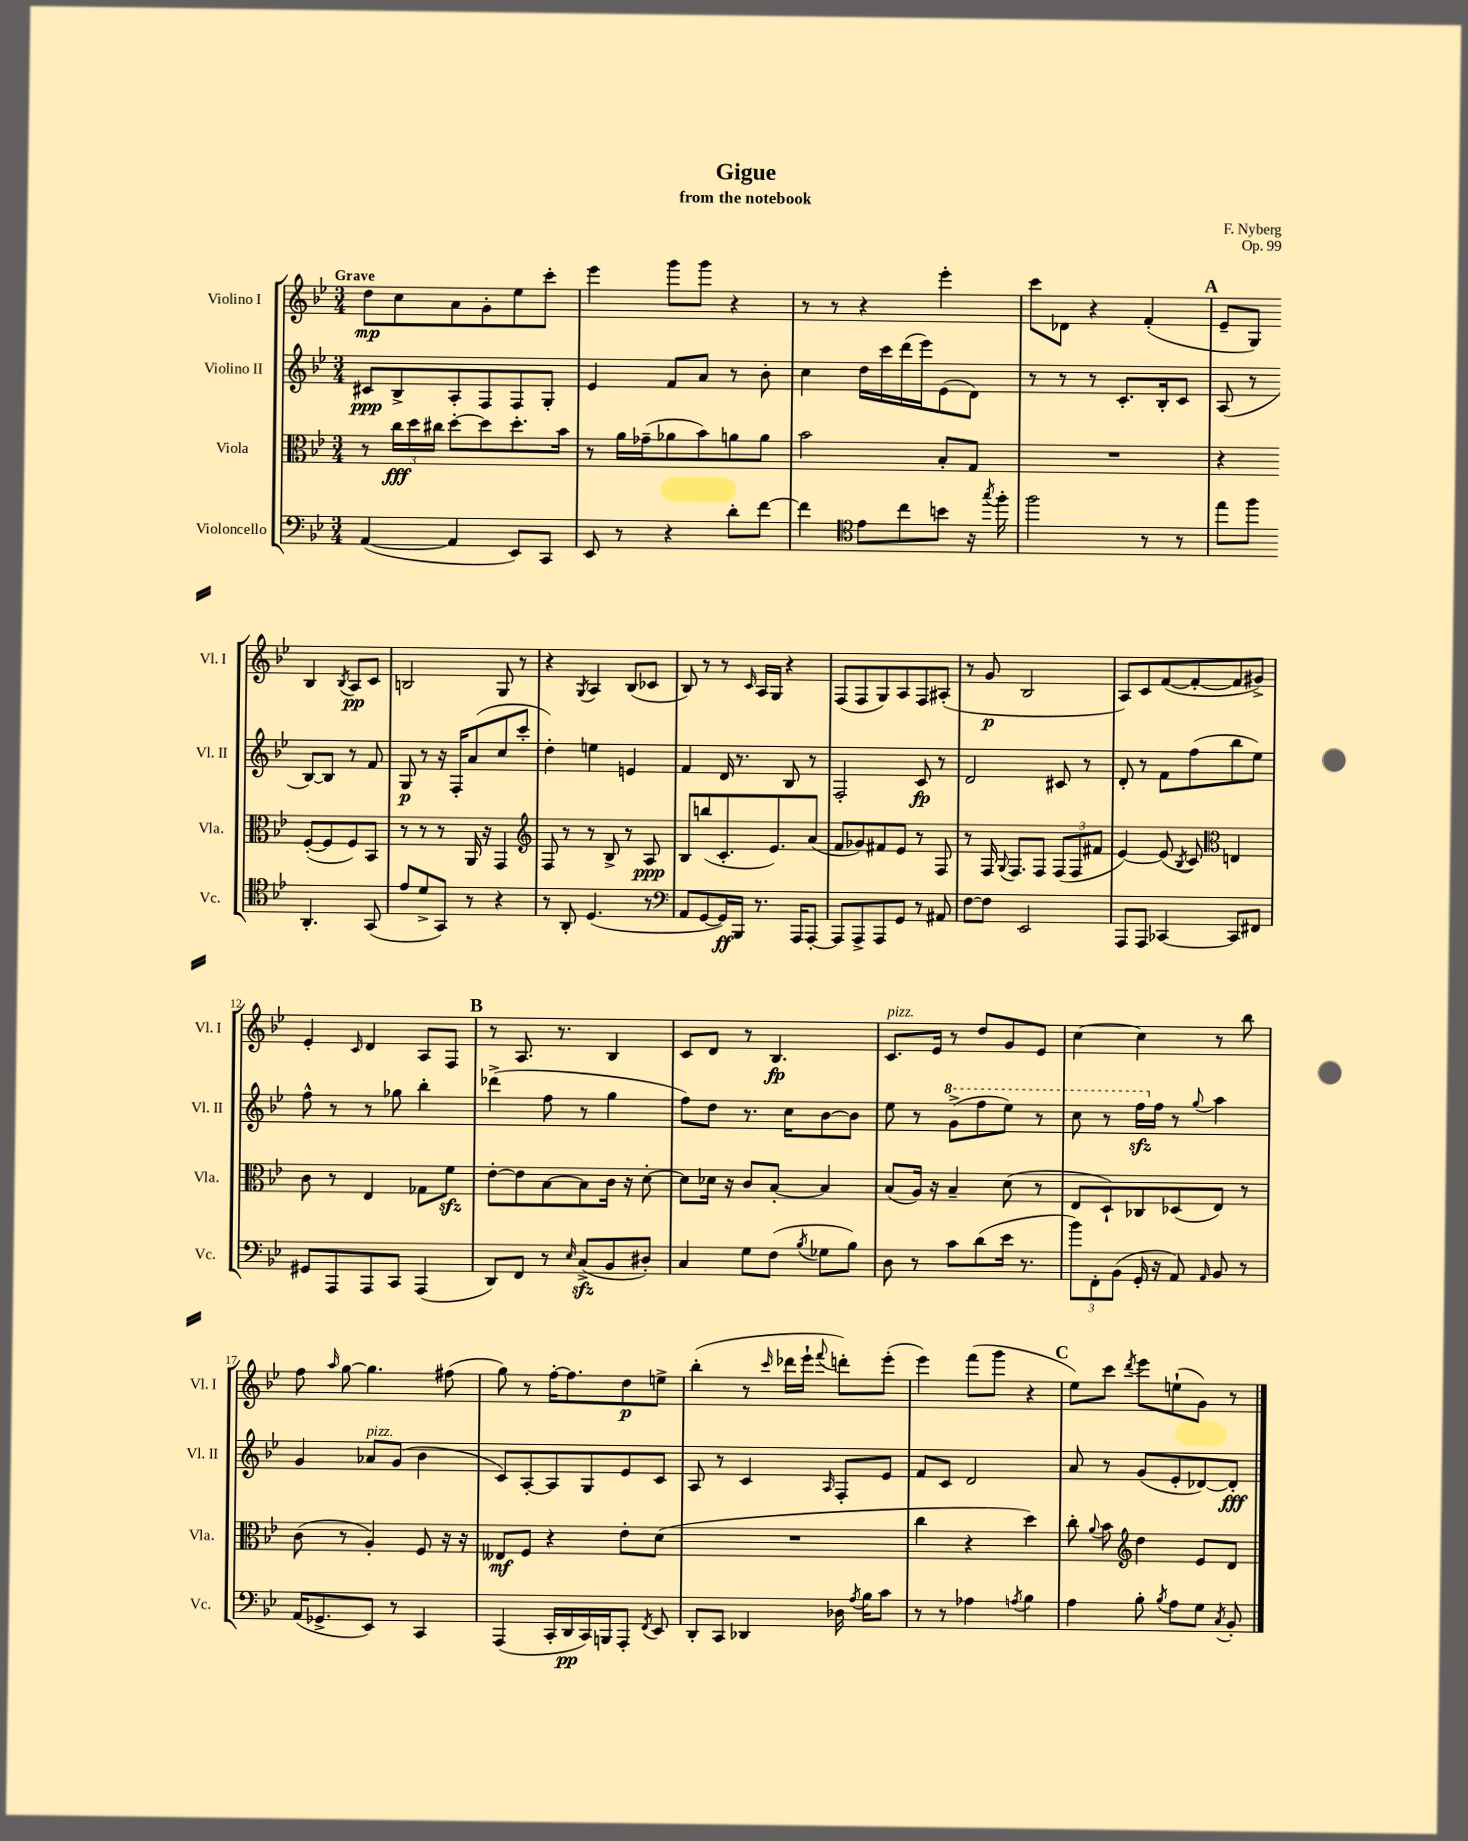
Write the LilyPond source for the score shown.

\header { title = "Gigue" composer = "F. Nyberg" subtitle = "from the notebook" opus = "Op. 99" }
<<
\new StaffGroup <<
\new Staff = "s0" \with { instrumentName = "Violino I" shortInstrumentName = "Vl. I" } {
    \clef treble \key bes \major \numericTimeSignature \time 3/4 \tempo "Grave"
    \autoBeamOff d''8[\mp c''8 a'8 g'8-. ees''8 c'''8]-. |
    ees'''4 g'''8[ g'''8] r4 |
    r8 r8 r4 ees'''4-. |
    c'''8[ des'8] r4 f'4-.( |
    \mark \markup { \bold "A" } ees'8[-- g8]) bes4 \acciaccatura { bes8 } a8[\pp c'8] |
    b2 g8 r8 |
    r4 \acciaccatura { g8 } a4 bes8[( ces'8] |
    bes8) r8 r8 \grace { c'16 } a16[ g16] r4 |
    f8[( f8 g8) a8 f8 ais8]-.( |
    r8 g'8\p bes2 |
    a8[) c'8 f'8~( f'8~-. f'8 gis'8]->) |
    ees'4-. \grace { c'16 } d'4 a8[ f8] |
    \mark \markup { \bold "B" } r8 a8. r8. bes4 |
    c'8[ d'8] r8 bes4.\fp |
    c'8.[^\markup { \italic "pizz." } ees'16] r8 d''8[ g'8 ees'8] |
    c''4~ c''4 r8 bes''8 |
    f''8 \grace { a''16 } g''8~ g''4. fis''8( |
    g''8) r8 f''16[~-. f''8. d''8\p e''8]-> |
    bes''4-.( r8 \grace { c'''16 } des'''16[ ees'''16]-! \appoggiatura { f'''8 } d'''8[-.) ees'''8]-.( |
    ees'''4) f'''8[( g'''8] r4 |
    \mark \markup { \bold "C" } ees''8[) c'''8] \acciaccatura { d'''8 } ees'''8[ e''8-!( g'8]) r8 \bar "|." |
}
\new Staff = "s1" \with { instrumentName = "Violino II" shortInstrumentName = "Vl. II" } {
    \clef treble \key bes \major \numericTimeSignature \time 3/4
    \autoBeamOff cis'8[\ppp bes8-> a8-. f8 f8 g8]-. |
    ees'4 f'8[ a'8] r8 bes'8-. |
    c''4 d''16[ c'''16 d'''16( ees'''16) ees'8( d'8]) |
    r8 r8 r8 c'8.[-. bes16-. c'8] |
    \mark \markup { \bold "A" } a8( r8 bes8[~) bes8] r8 f'8 |
    g8\p r8 r16 f16[-. a'8( c''8 c'''8]-. |
    d''4-.) e''4 e'4 |
    f'4 d'16 r8. bes8 r8 |
    f2-. c'8\fp r8 |
    d'2 cis'8 r8 |
    d'8-. r8 f'8[ f''8( bes''8 ees''8]) |
    f''8-^ r8 r8 ges''8 bes''4-. |
    \mark \markup { \bold "B" } des'''4->( f''8 r8 g''4 |
    f''8[) d''8] r8. c''16[ bes'8~ bes'8] |
    ees''8 r8 \ottava #1 g''8[->( f'''8 ees'''8]) r8 |
    c'''8 r8 f'''16[\sfz \ottava #0 f''16] r8 \appoggiatura { g''8 } a''4 |
    g'4 aes'8[^\markup { \italic "pizz." } g'8]( bes'4 |
    c'8[) a8~-. a8 g8 ees'8 c'8] |
    a8 r8 c'4 \grace { a16 } f8[-. ees'8] |
    f'8[ c'8] d'2 |
    \mark \markup { \bold "C" } a'8 r8 g'8[( ees'8-. des'8~) des'8]-.\fff \bar "|." |
}
\new Staff = "s2" \with { instrumentName = "Viola" shortInstrumentName = "Vla." } {
    \clef alto \key bes \major \numericTimeSignature \time 3/4
    \autoBeamOff r8 \tuplet 3/2 { c''16[\fff d''16 cis''16] } d''8[~-. d''8 d''8.-. bes'16] |
    r8 a'16[ ges'16--( aes'8 bes'8) a'8 a'8] |
    bes'2 bes8[-. g8] |
    R2. |
    \mark \markup { \bold "A" } r4 f8[~-.( f8 f8) bes,8] |
    r8 r8 r8 a,16 r16 g,4 |
    \clef treble f8 r8 r8 bes8-> r8 a8\ppp |
    bes8[ b''8( c'8.-. ees'8.) a'8]( |
    f'8[ ges'8) fis'8 ees'8] r8 f8 |
    r8 f16 \appoggiatura { g8 } f8.[ f8] \tuplet 3/2 { f8[( f8 fis'8] } |
    ees'4~) ees'8( \acciaccatura { bes8 } c'8) \clef alto e4 |
    c'8 r8 ees4 ges8[ f'8]\sfz |
    \mark \markup { \bold "B" } ees'8[~-. ees'8 bes8~ bes8 c'16] r16 d'8~-. |
    d'8[ des'16] r16 c'8[ bes8]~-. bes4 |
    bes8[( a16]) r16 bes4-- d'8( r8 |
    ees8[ d8-!) ces8 des8( ees8]) r8 |
    c'8( r8 a4-.) f8 r16 r16 |
    eeses8[\mf f8] r4 ees'8[-. d'8]( |
    R2. |
    c''4 r4 d''4) |
    \mark \markup { \bold "C" } c''8-. \appoggiatura { a'8 } bes'8 \clef treble d''4 ees'8[ d'8] \bar "|." |
}
\new Staff = "s3" \with { instrumentName = "Violoncello" shortInstrumentName = "Vc." } {
    \clef bass \key bes \major \numericTimeSignature \time 3/4
    \autoBeamOff a,4~( a,4 ees,8[) c,8] |
    ees,8 r8 r4 d'8[-. f'8]~ |
    f'4 \clef tenor ees'8[ c''8 b'8] r16 \acciaccatura { g''8 } f''16-. |
    f''2 r8 r8 |
    \mark \markup { \bold "A" } ees''8[ f''8] a,4.-. g,8( |
    ees'8[ d'8-> g,8]) r8 r4 |
    r8 a,8-. d4.( r8 |
    \clef bass a,8[ g,8~ g,16\ff) bes,,16] r8. a,,16[ a,,8]~-. |
    a,,8[ a,,8-> a,,8 g,8] r8 ais,8 |
    f8[~ f8] ees,2 |
    a,,8[ a,,8] ces,4~ ces,8[ fis,8] |
    gis,8[ a,,8 a,,8 c,8] a,,4( |
    \mark \markup { \bold "B" } d,8[) f,8] r8 \grace { ees16 } c8[->\sfz( bes,8 dis8]-.) |
    c4 g8[ f8]( \acciaccatura { bes8 } ges8[ bes8]) |
    d8 r8 c'8[ d'8( ees'16] r8. |
    \tuplet 3/2 { bes'8[) f,8-. bes,8]( } g,16-. r16 a,8) \grace { a,16 } bes,8 r8 |
    a,16[( ges,8.-> ees,8]) r8 c,4 |
    a,,4( c,16[-. d,16\pp c,16) b,,16 a,,8]-. \acciaccatura { f,8 } ees,8 |
    d,8[-. c,8] des,4 des16 \acciaccatura { a8 } bes16[ c'8] |
    r8 r8 aes4 \acciaccatura { a8 } bes4 |
    \mark \markup { \bold "C" } a4 bes8-. \acciaccatura { bes8 } a8[ g8] \acciaccatura { c8 } bes,8-. \bar "|." |
}
>>
>>
